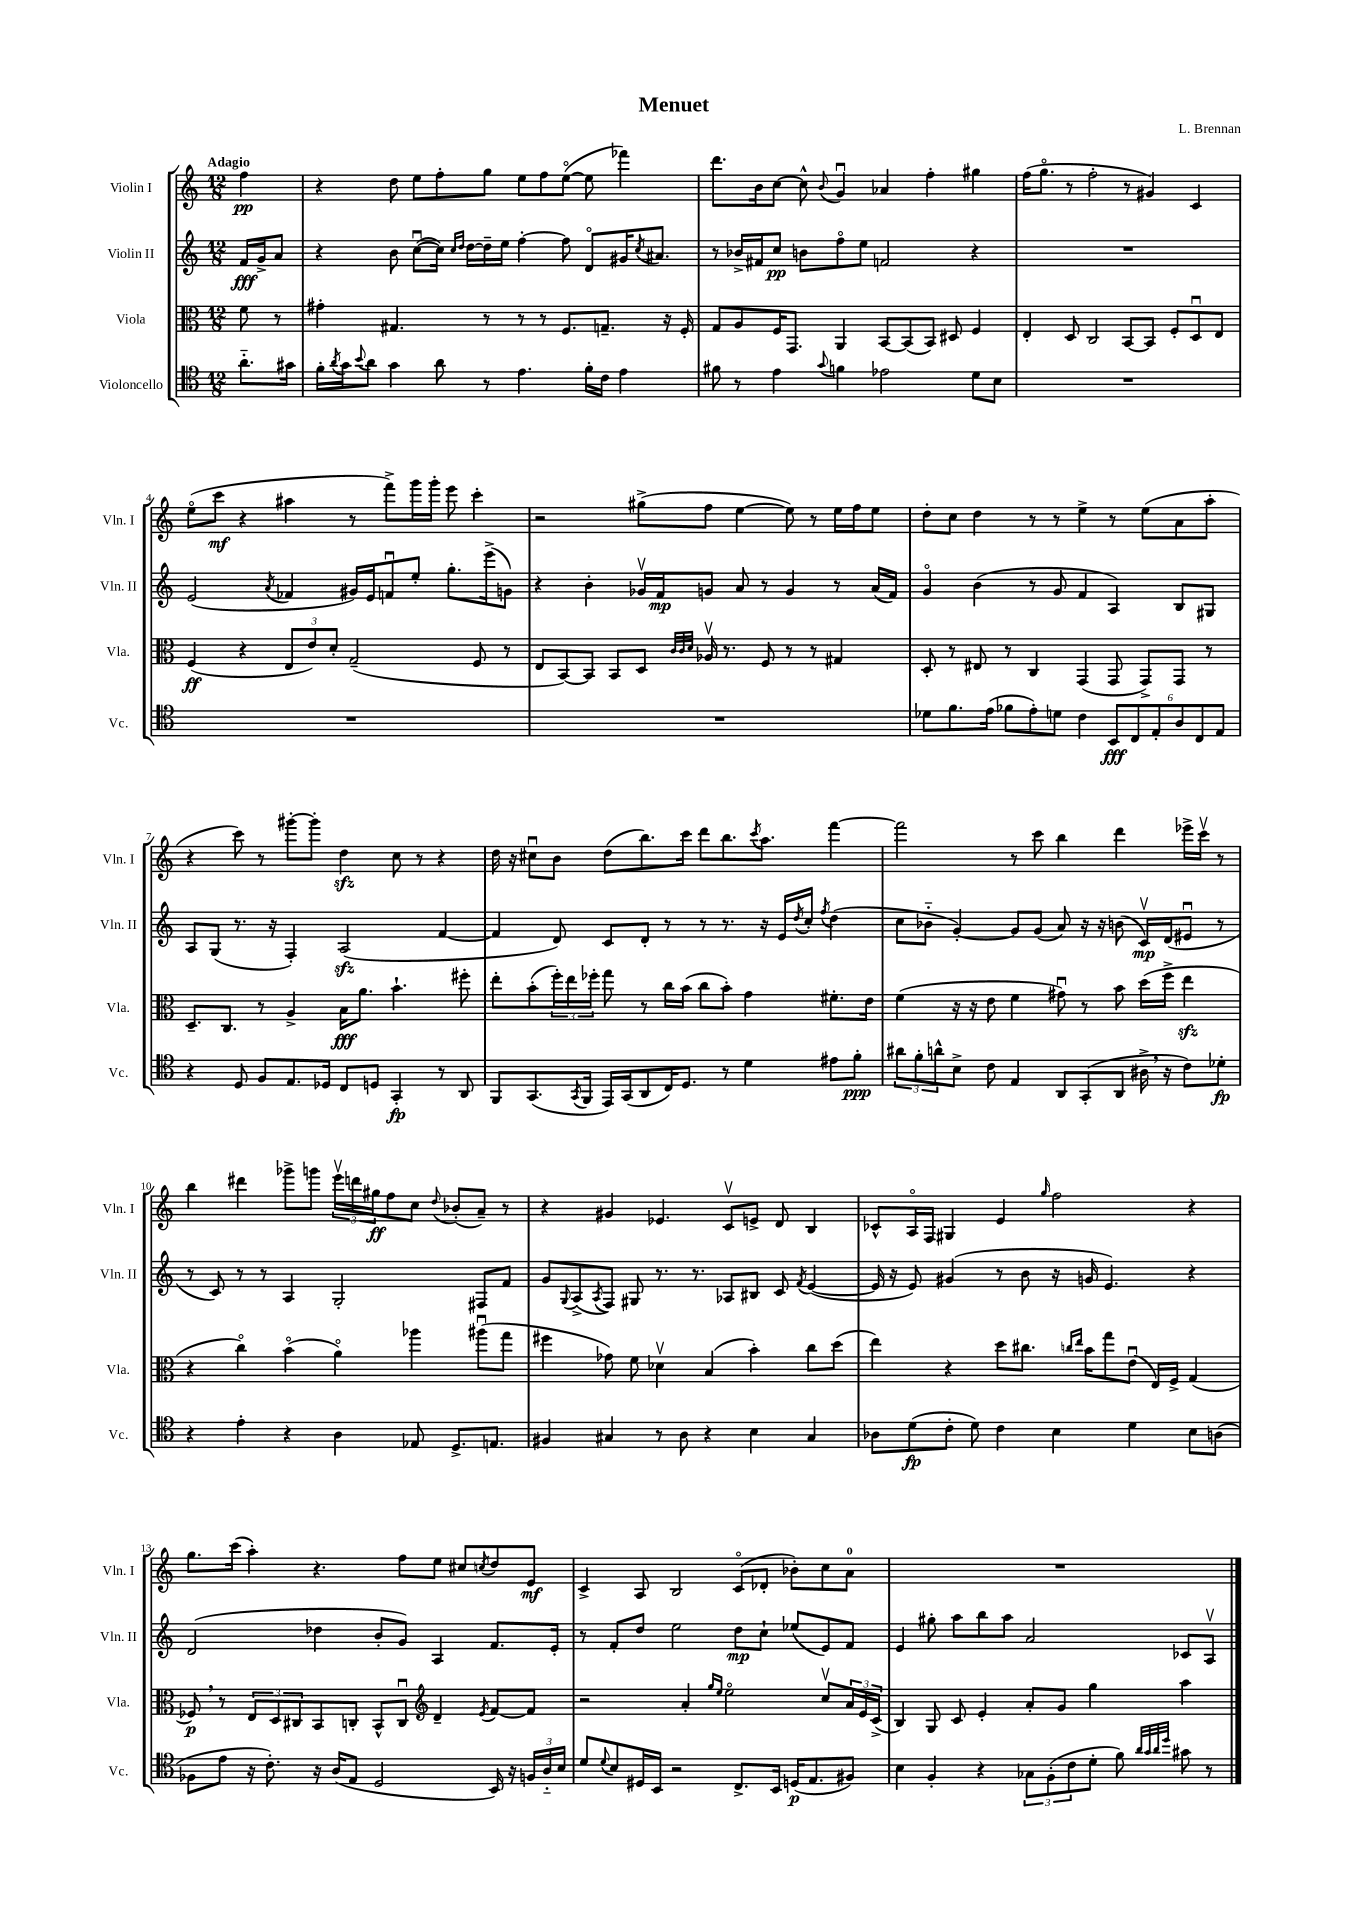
\header { title = "Menuet" composer = "L. Brennan" }
<<
\new StaffGroup <<
\new Staff = "s0" \with { instrumentName = "Violin I" shortInstrumentName = "Vln. I" } {
    \clef treble \key c \major \numericTimeSignature \time 12/8 \partial 4 \tempo "Adagio"
    f''4\pp |
    r4 d''8 e''8 f''8-. g''8 e''8 f''8 e''8~\flageolet( e''8 fes'''4) |
    d'''8. b'16 c''8~ c''8-^ \appoggiatura { b'8 } g'4\downbow aes'4 f''4-. gis''4 |
    f''16( g''8.\flageolet r8 f''2-. r8 gis'4) c'4 |
    e''8\flageolet( c'''8\mf r4 ais''4 r8 f'''8->) g'''16 g'''16-. e'''8 c'''4-. |
    r2 gis''8->( f''8 e''4~ e''8) r8 e''16 f''16 e''8 |
    d''8-. c''8 d''4 r8 r8 e''4-> r8 e''8( a'8 a''8-. |
    r4 c'''8) r8 gis'''8~-. gis'''8-. d''4\sfz c''8 r8 r4 |
    d''16 r16 cis''8\downbow b'8 d''8( b''8.) c'''16 d'''8 b''8. \acciaccatura { c'''8 } a''8. f'''4~ |
    f'''2 r8 c'''8 b''4 d'''4 ees'''16-> c'''16\upbow r8 |
    b''4 dis'''4 ges'''8-> g'''8 \tuplet 3/2 { e'''16\upbow d'''16 gis''16\ff } f''8 c''8 \appoggiatura { d''8 } bes'8-.( a'8--) r8 |
    r4 gis'4 ees'4. c'8\upbow e'8-> d'8 b4 |
    ces'8-^ a16\flageolet f16 gis4 e'4 \grace { g''16 } f''2 r4 |
    g''8. c'''16( a''4-.) r4. f''8 e''8 cis''8 \acciaccatura { c''8 } d''8 e'8\mf |
    c'4-> a8 b2 c'8\flageolet( des'8-. bes'8-.) c''8 a'8-0 |
    R1. \bar "|." |
}
\new Staff = "s1" \with { instrumentName = "Violin II" shortInstrumentName = "Vln. II" } {
    \clef treble \key c \major \numericTimeSignature \time 12/8 \partial 4
    f'16\fff g'16-> a'8 |
    r4 b'8 c''8~\downbow( c''16) \grace { c''16 d''16 } d''16~ d''16-- e''16 f''4~-. f''8 d'8\flageolet gis'16 \acciaccatura { c''8 } ais'8. |
    r8 bes'16-> fis'16 c''8\pp b'8 f''8\flageolet e''8 f'2 r4 |
    R1. |
    e'2( \acciaccatura { a'8 } fes'4 gis'16) e'16 f'8\downbow e''8-. g''8.-. e'''16->( g'8) |
    r4 b'4-. ges'16\upbow f'16\mp g'8 a'8 r8 g'4 r8 a'16( f'16) |
    g'4\flageolet b'4( r8 g'8 f'4 a4) b8 gis8 |
    a8 g8( r8. r16 f4-.) a2\sfz( f'4~ |
    f'4 d'8) c'8 d'8-. r8 r8 r8. r16 e'16 \acciaccatura { d''8 } c''16-. \acciaccatura { f''8 } d''4( |
    c''8 bes'8-_ g'4~-.) g'8 g'8( a'8) r16 r16 b'8( c'16\upbow\mp) d'16( eis'8\downbow r8 |
    r8 c'8) r8 r8 a4 g2-. fis8 f'8 |
    g'8 \appoggiatura { g8 } a8->( \acciaccatura { a8 } f8) gis8 r8. r8. aes8 bis8 c'8 \acciaccatura { f'8 } e'4~( |
    e'16 r16 e'8) gis'4( r8 b'8 r16 g'16 e'4.) r4 |
    d'2( des''4 b'8-. g'8) a4 f'8. e'16-. |
    r8 f'8-. d''8 e''2 d''8\mp c''8-! ees''8( e'8) f'8 |
    e'4 gis''8-. a''8 b''8 a''8 a'2 ces'8 a8\upbow \bar "|." |
}
\new Staff = "s2" \with { instrumentName = "Viola" shortInstrumentName = "Vla." } {
    \clef alto \key c \major \numericTimeSignature \time 12/8 \partial 4
    f'8 r8 |
    gis'4-. gis4. r8 r8 r8 f8. g8.-- r16 f16-. |
    g8 a8 f16 g,8. a,4 b,8~ b,8( b,8) dis8 f4 |
    e4-. d8 c2 b,8~ b,8 f8-. d8\downbow e8 |
    f4\ff( r4 \tuplet 3/2 { e8 e'8) d'8-. } g2--( f8 r8 |
    e8 b,8~) b,8 b,8 d8 \grace { c'32 c'32 d'32 } aes16\upbow r8. f8 r8 r8 gis4 |
    d8-. r8 eis8 r8 c4 g,4( g,8 g,8->) g,8 r8 |
    d8.-- c8. r8 a4-> b16\fff a'8. b'4.-! fis''8-. |
    e''8-. b'8-.( \tuplet 3/2 { f''16-.) e''16 fes''16-. } g''8 r8 c''16 b'16( c''8 b'8-.) g'4 fis'8.-. e'16 |
    f'4( r16 r16 e'8 f'4 gis'8\downbow) r8 b'8 d''16( f''16-> e''4\sfz |
    r4 c''4\flageolet) b'4\flageolet( a'4\flageolet) aes''4 ais''8\downbow( g''8 |
    fis''4 ges'8) f'8 des'4\upbow b4( b'4-.) c''8 d''8( |
    e''4) r4 d''8 cis''8. \grace { c''16 e''16 } b'16 g''8 e'8\downbow( e16) f16-> g4( |
    fes8\p) \breathe r8 \tuplet 3/2 { e8 d8 cis8 } b,8 c8-. b,8-^ c8\downbow \clef treble d'4-- \acciaccatura { e'8 } f'8~ f'8 |
    r2 a'4-. \grace { g''16 e''16 } e''2\flageolet c''8\upbow \tuplet 3/2 { a'16 e'16 c'16->( } |
    b4) g8 c'8 e'4-. a'8-. g'8 g''4 a''4 \bar "|." |
}
\new Staff = "s3" \with { instrumentName = "Violoncello" shortInstrumentName = "Vc." } {
    \clef tenor \key c \major \numericTimeSignature \time 12/8 \partial 4
    a'8.-_ gis'16 |
    f'16-. \acciaccatura { a'8 } g'16 \appoggiatura { b'8 } a'8 g'4 a'8 r8 e'4. f'16-. c'16 e'4 |
    fis'8 r8 e'4 \appoggiatura { g'8 } f'4 ees'2 d'8 b8 |
    R1. |
    R1. |
    R1. |
    des'8 f'8. e'16( fes'8 e'8-.) d'8 c'4 \tuplet 6/4 { b,8\fff c8 e8-. a8 c8 e8 } |
    r4 d8 f8 e8. des16 c8 d8 g,4-.\fp r8 a,8 |
    f,8 g,8.( \acciaccatura { g,8 } f,16 e,16) g,16( a,8 c16) d8. r8 d'4 eis'8 f'8-.\ppp |
    \tuplet 3/2 { ais'8 f'8-. a'8-^ } b8-> c'8 e4 a,8 g,8-.( a,8 ais16-> \breathe r16 c'8) des'8-.\fp |
    r4 e'4-. r4 a4 ees8 d8.-> e8. |
    fis4 gis4 r8 a8 r4 b4 gis4 |
    aes8 d'8\fp( c'8-. d'8) c'4 b4 d'4 b8 a8( |
    fes8 e'8 r16 c'8.-.) r16 a16( e8 d2 b,16) r16 \tuplet 3/2 { f16 a16-_ b16 } |
    d'8 \appoggiatura { d'8 } b8 dis16 b,16 r2 c8.-> b,16 d16\p( e8. fis8) |
    b4 f4-. r4 \tuplet 3/2 { ges8 f8-.( c'8 } d'8-. f'8) \grace { a'32 g'32 a'32 d''32 } gis'8 r8 \bar "|." |
}
>>
>>
